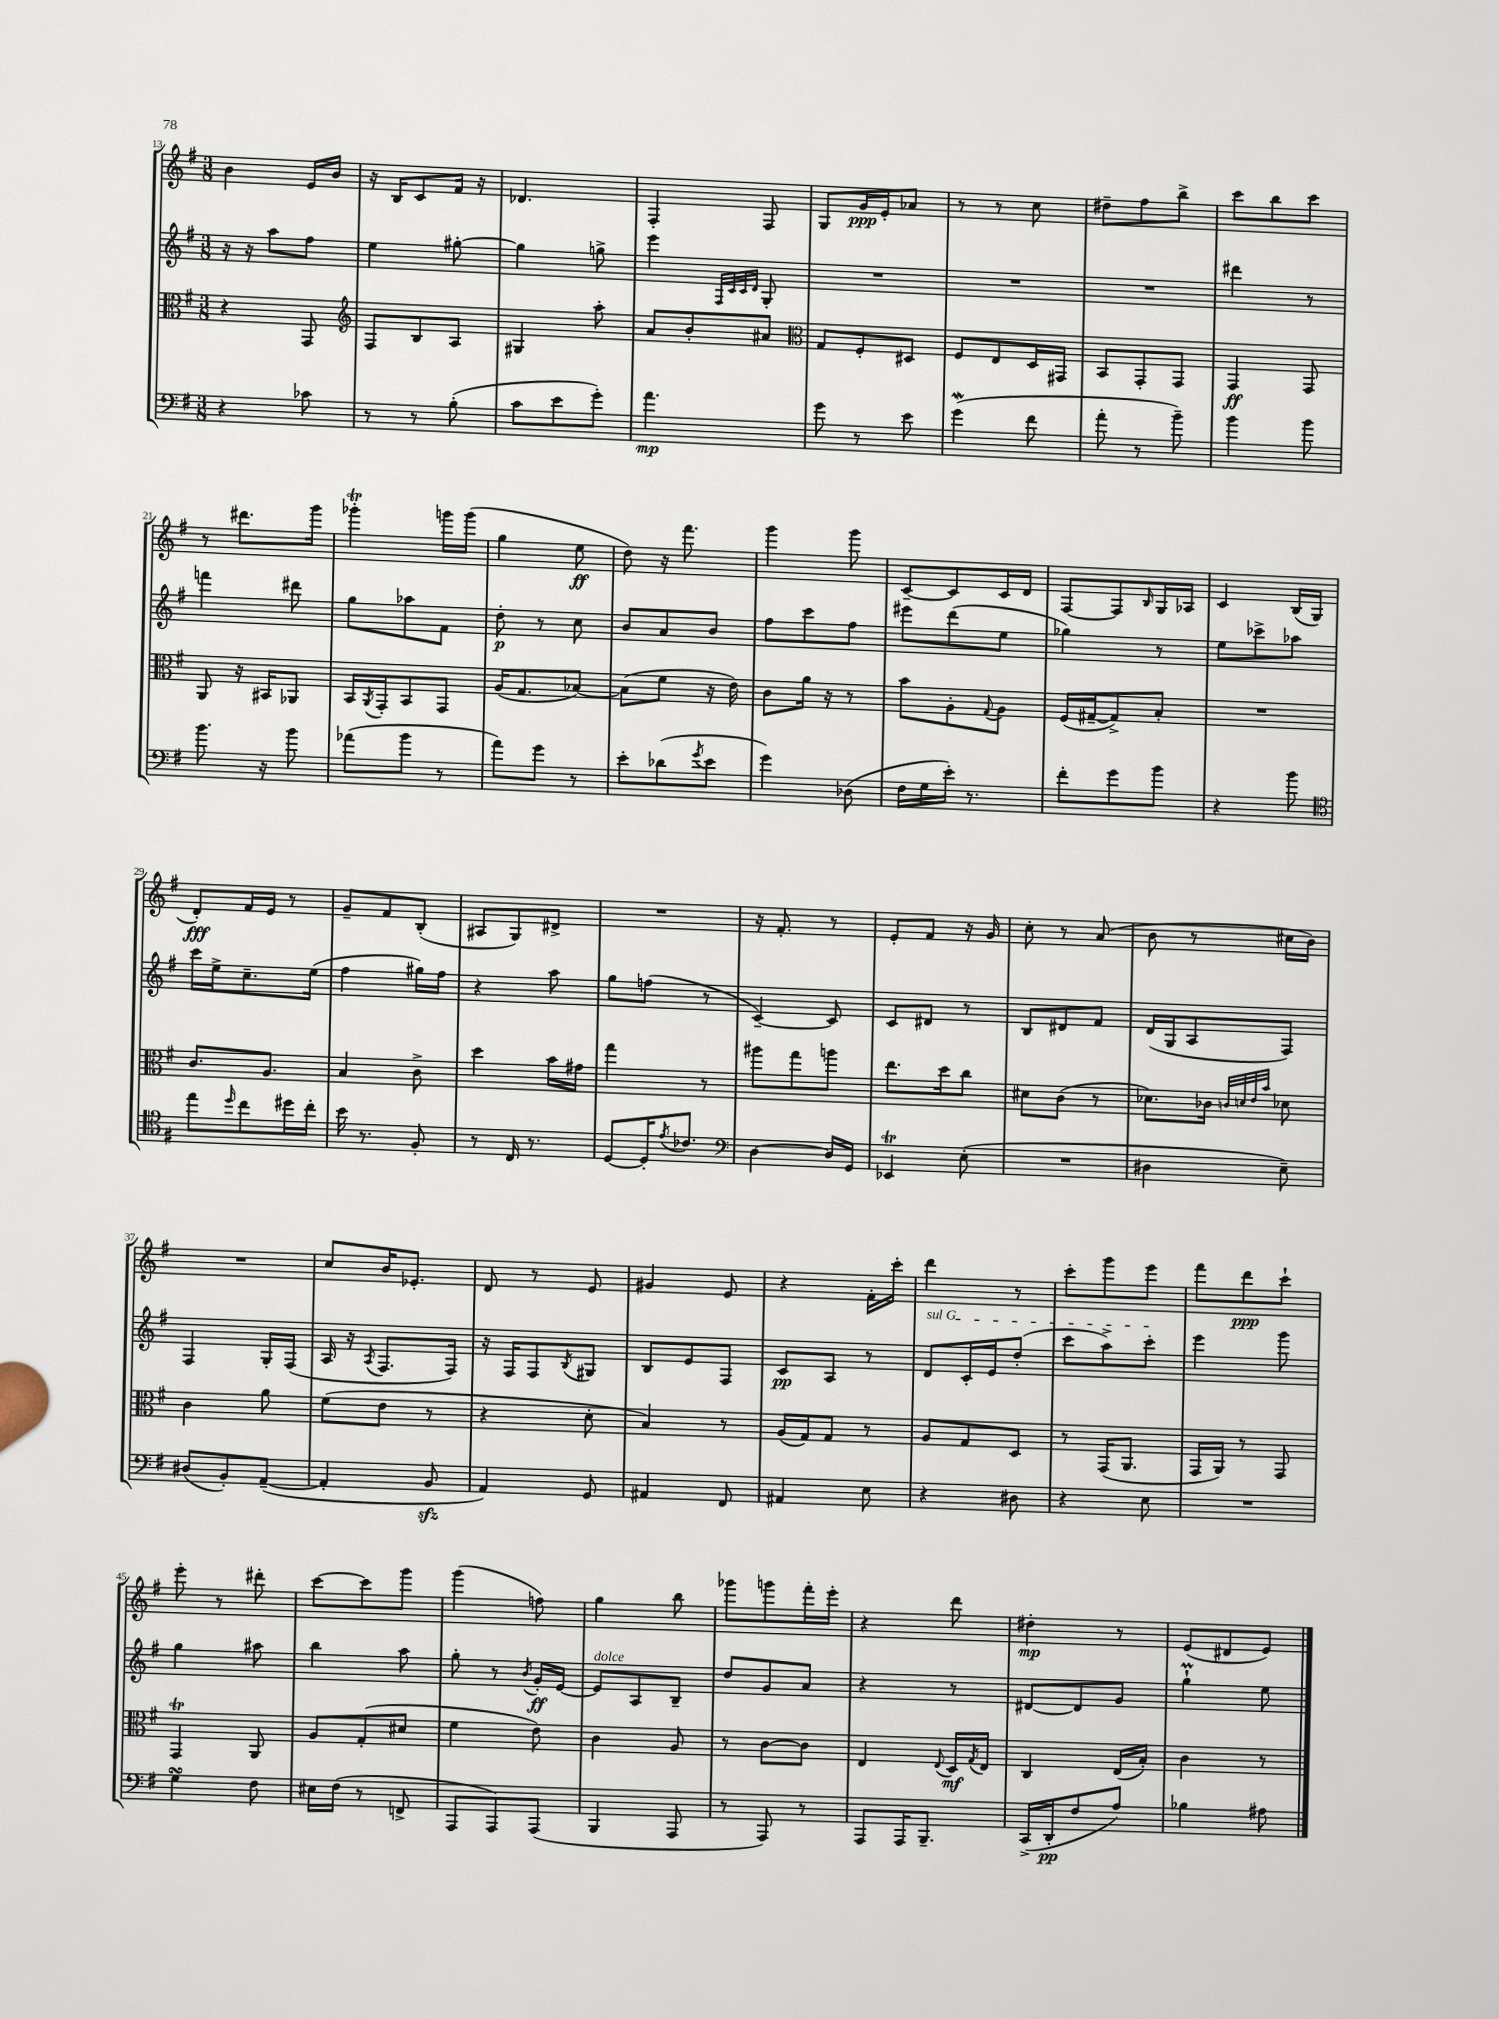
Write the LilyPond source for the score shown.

<<
\new StaffGroup <<
\new Staff = "s0" {
    \clef treble \key g \major \numericTimeSignature \time 3/8
    b'4 e'16 b'16 |
    r16 b16 c'8 fis'16 r16 |
    des'4. |
    fis4-. fis8 |
    g8 g'16\ppp e'16-. aes'8 |
    r8 r8 c''8 |
    dis''8-- fis''8 b''8-> |
    c'''8 b''8 c'''8 |
    r8 dis'''8. g'''16 |
    ges'''4-.\trill g'''16 g'''16( |
    g''4 e''8\ff |
    d''8) r16 fis'''8. |
    g'''4 g'''8 |
    c'8~-- c'8 c'16 d'16 |
    fis8~ fis8 \grace { b16 } g16 aes16 |
    c'4 b16( g16 |
    d'8-.\fff) fis'16 e'16 r8 |
    g'8-- fis'8 b8-.( |
    ais8 g8) dis'8-> |
    R4. |
    r16 fis'8.-. r8 |
    e'8-. fis'8 r16 g'16 |
    c''8-. r8 a'8( |
    b'8 r8 cis''16 b'16) |
    R4. |
    c''8 b'16 ees'8.-. |
    d'8 r8 e'8 |
    gis'4 e'8 |
    r4 fis'16-. c'''16-. |
    d'''4 r8 |
    c'''8-. g'''8 e'''8 |
    fis'''8 d'''8\ppp c'''8-! |
    e'''8-. r8 dis'''8-. |
    c'''8~ c'''8 g'''8 |
    g'''4( f''8) |
    g''4 b''8 |
    ges'''8 g'''8 fis'''16-. e'''16-. |
    r4 d'''8 |
    dis''4-.\mp r8 |
    e'8( dis'8 e'8) \bar "|." |
}
\new Staff = "s1" {
    \clef treble \key g \major \numericTimeSignature \time 3/8
    r16 r16 a''8 fis''8 |
    e''4 gis''8~-. |
    gis''4 g''8-> |
    e'''4 \grace { fis32 c'32 c'32 d'32 } g8-. |
    R4. |
    R4. |
    R4. |
    dis'''4 r8 |
    f'''4 dis'''8 |
    g''8 aes''8 fis'8 |
    d''8-.\p r8 c''8 |
    b'8 a'8 b'8 |
    fis''8 c'''8 fis''8 |
    eis'''8 d'''8( e''8 |
    ges''4) r8 |
    e''8 ces'''8-> aes''8 |
    c'''16 e''16-> c''8.-- e''16( |
    fis''4 gis''16) fis''16 |
    r4 a''8 |
    g''8 f''8( r8 |
    c'4~--) c'8 |
    c'8 dis'8 r8 |
    b8 dis'8 fis'8 |
    d'16( g16 a8 fis8) |
    fis4 g16-. fis16( |
    a16 r16 \acciaccatura { a8 } fis8. fis16) |
    r16 fis16 fis8 \acciaccatura { b8 } gis8 |
    b8 e'8 fis8 |
    c'8\pp a8 r8 |
    \once \override TextSpanner.bound-details.left.text = \markup { \italic "sul G" } d'8\startTextSpan c'16-. e'16 d''8-.( |
    c'''8 a''8->) c'''8-.\stopTextSpan |
    e'''4 g'''8 |
    g''4 ais''8 |
    b''4 a''8 |
    g''8-. r8 \acciaccatura { b'8 } g'16-.\ff e'16~ |
    e'8^\markup { \italic "dolce" } a8 b8-- |
    d''8 g'8 a'8 |
    r4 r8 |
    dis'8~ dis'8 g'8 |
    g''4-!\prall e''8 \bar "|." |
}
\new Staff = "s2" {
    \clef alto \key g \major \numericTimeSignature \time 3/8
    r4 g,8 |
    \clef treble fis8 b8 a8 |
    gis4 a''8-. |
    a'8 b'8-. ais'8 |
    \clef alto g8 fis8-. dis8 |
    fis8 e8 d16 gis,16 |
    b,8 g,8-. g,8 |
    g,4\ff g,8 |
    a,8 r16 bis,16 aes,8 |
    b,16 \acciaccatura { a,8 } g,16-. b,8 g,8 |
    a16( g8. bes8~) |
    bes8( fis'8 r16 e'16) |
    c'8 a'16 r16 r8 |
    b'8 a8-. \appoggiatura { g8 } a8 |
    fis16( gis16~-- gis8->) b8-. |
    R4. |
    c'8. a8. |
    b4 c'8-> |
    d''4 b'16 gis'16 |
    g''4 r8 |
    ais''8 g''8 a''8 |
    e''8. d''16 c''8 |
    dis'8 c'8( r8 |
    des'8.) ces'16 \grace { c'32 d'32 e'32 b'32 } des'8 |
    c'4 a'8 |
    fis'8( e'8 r8 |
    r4 d'8-. |
    b4) r8 |
    a16( g16) g8 r8 |
    a8 g8 d8 |
    r8 g,16( a,8. |
    g,16 a,16) r8 g,8 |
    g,4\trill a,8 |
    a8 g8-.( dis'8 |
    fis'4 e'8) |
    c'4 a8 |
    r8 c'8~ c'8 |
    e4 \appoggiatura { e8 } d16\mf \acciaccatura { g8 } e16 |
    c4 e16( b16-.) |
    c'4 r8 \bar "|." |
}
\new Staff = "s3" {
    \clef bass \key g \major \numericTimeSignature \time 3/8
    r4 ces'8 |
    r8 r8 b8-.( |
    c'8 e'8 g'8-.) |
    a'4.\mp |
    g'8 r8 e'8 |
    g'4\mordent( fis'8 |
    a'8-. r8 b'8--) |
    b'4 b'8 |
    b'8. r16 b'8 |
    aes'8( b'8 r8 |
    a'8) g'8 r8 |
    e'8-. des'8( \acciaccatura { g'8 } e'8 |
    g'4) des8( |
    fis16 g16 e'16-.) r8. |
    fis'8-. g'8 b'8 |
    r4 b'8 |
    \clef tenor e''8 \grace { d''16 } c''8 dis''16 c''16-. |
    b'16 r8. fis8-. |
    r8 c16 r8. |
    d8~ d16-. \acciaccatura { e'8 } ces'8. |
    \clef bass d4~ d16 g,16 |
    ees,4\trill e8-.( |
    R4. |
    dis4 e8--) |
    dis8( b,8-.) a,8~--( |
    a,4-. b,8\sfz |
    a,4) g,8 |
    ais,4 fis,8 |
    ais,4 e8 |
    r4 dis8 |
    r4 e8 |
    R4. |
    g4\turn fis8 |
    eis16 fis16( r8 f,8-> |
    a,,8 a,,8) a,,8( |
    b,,4 a,,8 |
    r8 a,,8) r8 |
    a,,8 a,,16 b,,8.-- |
    c,16->( d,16-.\pp fis8 a8) |
    bes4 ais8 \bar "|." |
}
>>
>>
\layout { \context { \Score currentBarNumber = #13 } }
